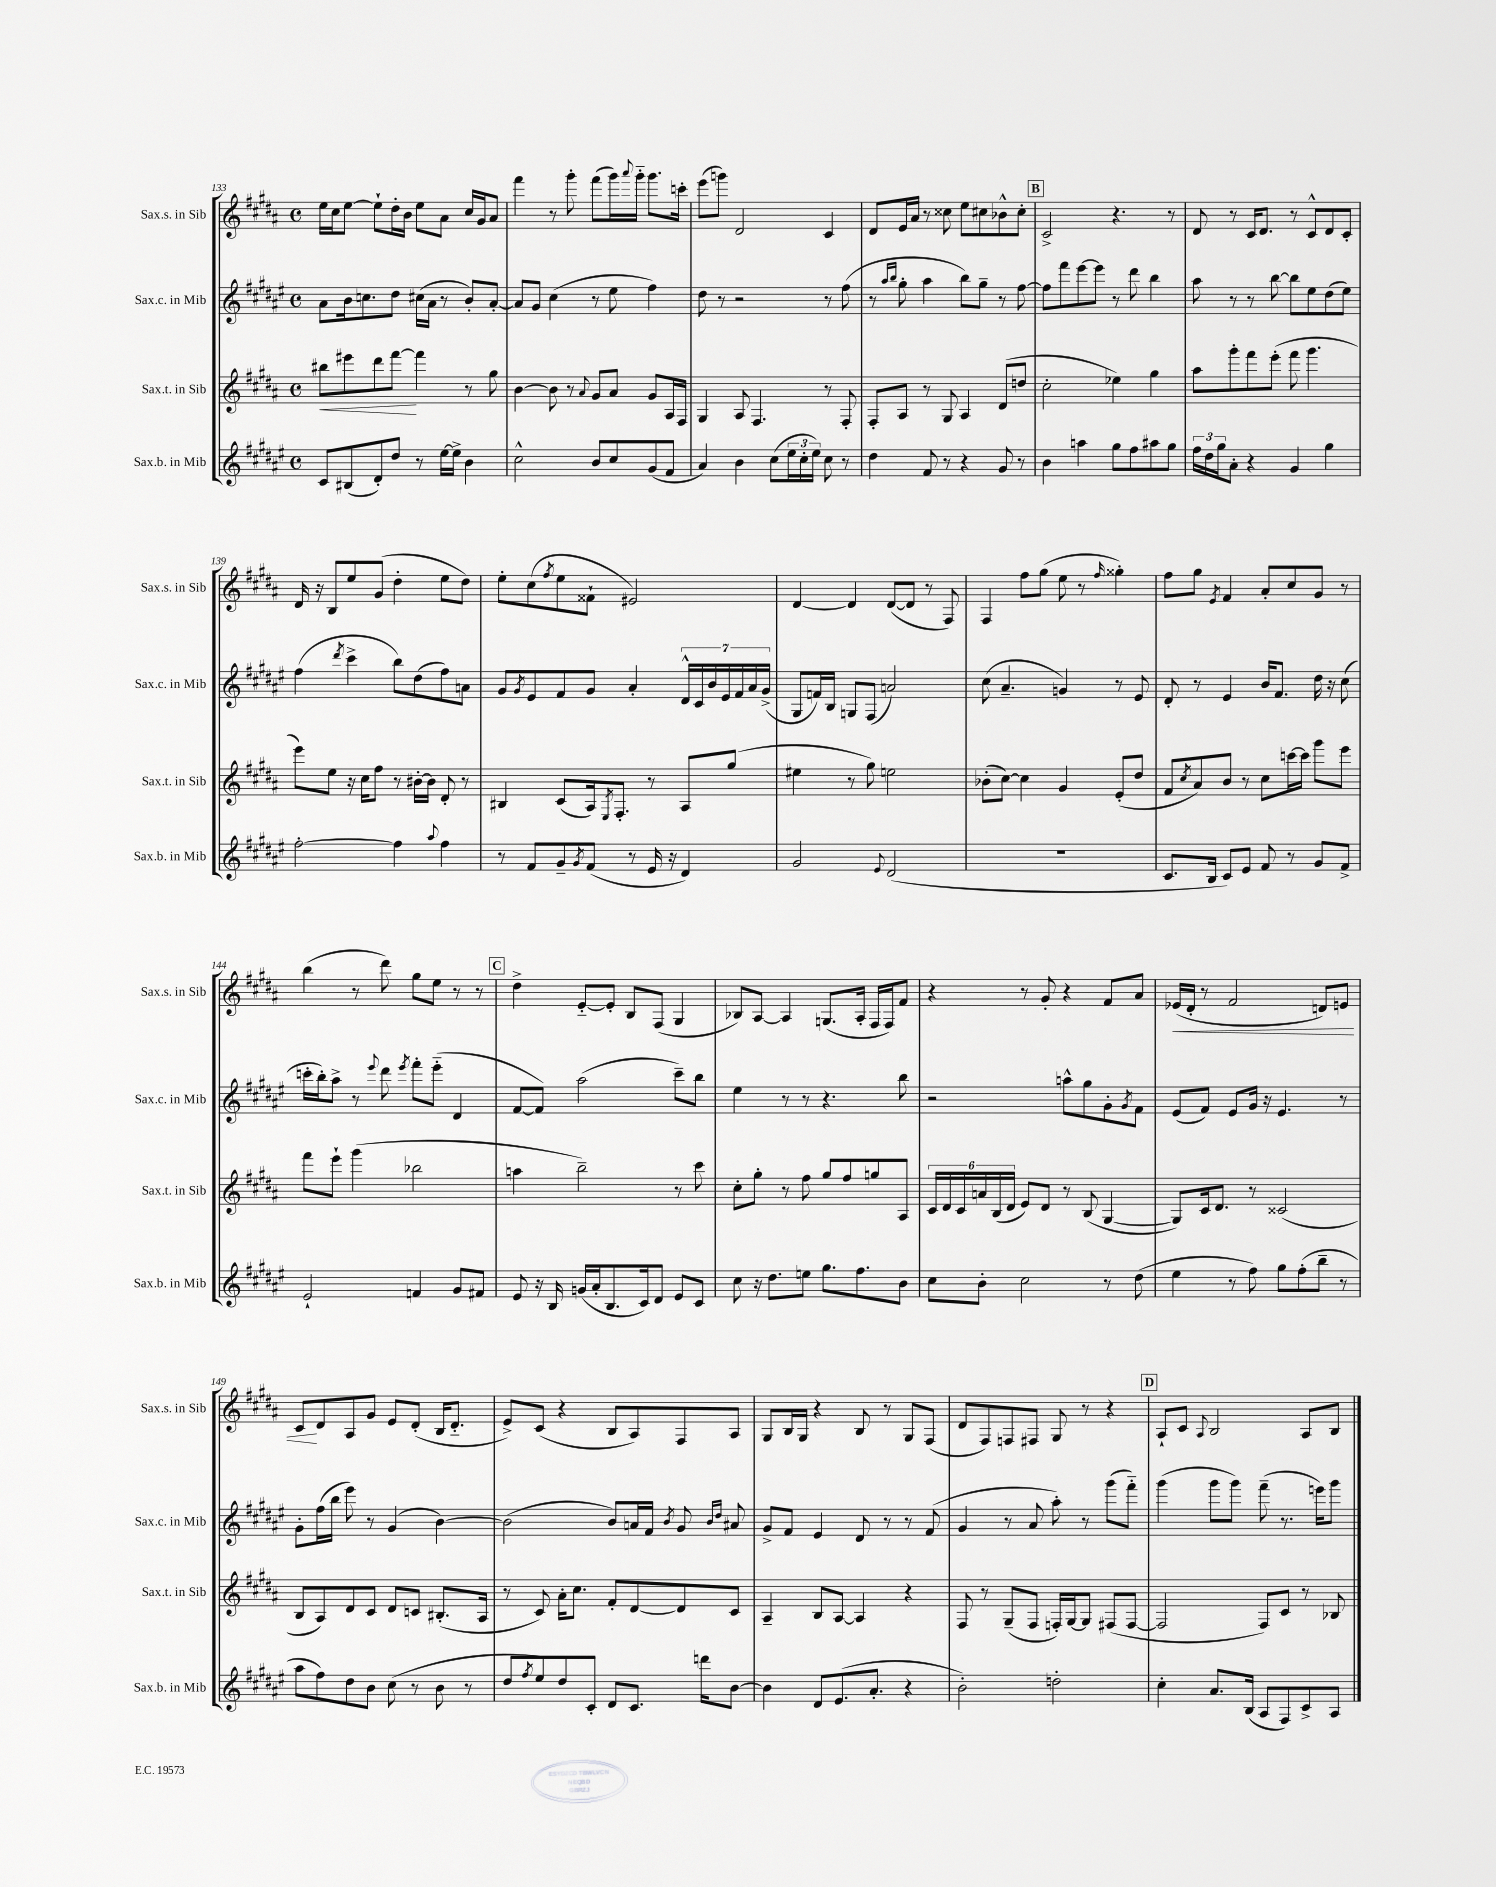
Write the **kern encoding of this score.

**kern	**kern	**dynam	**kern	**kern	**dynam
*part4	*part3	*part3	*part2	*part1	*part1
*staff4	*staff3	*staff3	*staff2	*staff1	*staff1
*I"Sax.b. in Mib	*I"Sax.t. in Sib	*	*I"Sax.c. in Mib	*I"Sax.s. in Sib	*
*I'Sax.b. in Mib	*I'Sax.t. in Sib	*	*I'Sax.c. in Mib	*I'Sax.s. in Sib	*
*clefG2	*clefG2	*	*clefG2	*clefG2	*
*k[f#c#g#d#a#e#]	*k[f#c#g#d#a#]	*	*k[f#c#g#d#a#e#]	*k[f#c#g#d#a#]	*
*M4/4	*M4/4	*	*M4/4	*M4/4	*
*met(c)	*met(c)	*	*met(c)	*met(c)	*
=133	=133	=133	=133	=133	=133
!	!	!LO:HP:b	!	!	!
8c#/L	8bb#X\L	<	8a#\L	16ee\LL	.
.	.	.	.	16cc#\J	.
(8B#X/	8eee#X\	.	16b\k	[8ee\J	.
.	.	.	8.ccn\	.	.
8d#'/)	8ddd#\	.	.	8ee`\L]	.
8dd#/J	[8fff#\J	.	8dd#\J	16dd#'\L	.
.	.	.	.	16b\JJ	.
8r	4fff#\]	[	(16cc#X\LL	8ee\L	.
.	.	.	16a#\JJ	.	.
[16ee#\LL	.	.	8r	8a#\J	.
16ee#^\JJ]	.	.	.	.	.
4b\	8r	.	8b'/L)	16cc#/LL	.
.	.	.	.	16g#/J	.
.	8gg#\	.	[8a#'/J	8a#/J	.
=134	=134	=134	=134	=134	=134
2cc#^^\	[4b\	.	8a#/L]	4fff#\	.
.	.	.	8g#/J	.	.
.	8b\]	.	(4cc#\	8r	.
.	8r	.	.	8ggg#'\	.
.	8qqa#/	.	.	.	.
8b/L	8g#/L	.	8r	(8fff#\L	.
8cc#/	8a#/J	.	8ee#\	16ggg#\L)	.
.	.	.	.	8qqaaa#/	.
.	.	.	.	16ggg#\JJ	.
(8g#/	8g#/L	.	4ff#\)	8.ggg#\L	.
8f#/J	16A#/L	.	.	.	.
.	16F#/JJ	.	.	16cccn'\Jk	.
=135	=135	=135	=135	=135	=135
4a#/)	4G#/	.	8dd#\	(8eee\L	.
.	.	.	8r	8gggn\J)	.
4b\	8A#/	.	2r	2d#/	.
.	4.F#/	.	.	.	.
(8cc#\L	.	.	.	.	.
24ee#\L	.	.	.	.	.
24cc#'\	.	.	.	.	.
24ee#\JJ)	.	.	.	.	.
8cc#\	8r	.	8r	4c#/	.
8r	8F#'/	.	(8ff#\	.	.
=136	=136	=136	=136	=136	=136
4dd#\	8F#'/L	.	8r	8d#/L	.
.	.	.	16qqaa#/LL	.	.
.	.	.	16qqbb/JJ	.	.
.	8A#/J	.	8gg#'\	16e/L	.
.	.	.	.	16a#/JJ	.
8f#/	8r	.	4aa#\	8r	.
8r	8G#/	.	.	8cc##X\	.
4r	4A#/	.	8bb\L)	8ee\L	.
.	.	.	8gg#~\J	8cc#X\	.
8g#/	(8d#/L	.	8r	8b-X^^\	.
8r	8ddn/J	.	[8ff#\	8cc#'\J	.
!!LO:REH:place=s1:t=B
=137	=137	=137	=137	=137	=137
4b\	2cc#'\	.	8ff#\L]	2c#^/	.
.	.	.	8fff#\	.	.
4aan\	.	.	[8eee#\	.	.
.	.	.	8eee#\J]	.	.
8gg#\L	4ee-X\)	.	8r	4.r	.
8ff#\	.	.	8ddd#\	.	.
8aa#X\	4gg#\	.	4bb\	.	.
8gg#\J	.	.	.	8r	.
=138	=138	=138	=138	=138	=138
24ff#\LL	8aa#\L	.	8aa#\	8d#/	.
24dd#\	.	.	.	.	.
24gg#\J	.	.	.	.	.
8a#'\J	8ggg#'\	.	8r	8r	.
4r	8fff#\	.	8r	16c#/KL	.
.	.	.	.	8.d#/J	.
.	(8eee'\J	.	[8bb\	.	.
4g#/	8fff#\	.	8bb\L]	8r	.
.	4.ggg#\	.	8ee#\	8c#^^/L	.
4gg#\	.	.	(8dd#\	8d#/	.
.	.	.	8ee#\J)	8c#'/J	.
!!LO:LB:g=z
=139	=139	=139	=139	=139	=139
[2ff#'\	8eee\L)	.	(4ff#\	16d#/	.
.	.	.	.	16r	.
.	8ee\J	.	.	8B/L	.
.	.	.	8qddd#/	.	.
.	16r	.	4ccc#^\	8ee/	.
.	16cc#\KL	.	.	.	.
.	8ff#\J	.	.	(8g#/J	.
4ff#\]	8r	.	8bb\L)	4dd#'\	.
.	[16b#X'\LL	.	(8dd#\	.	.
.	16b#\JJ]	.	.	.	.
8qqaa#/	.	.	.	.	.
4ff#\	8d#'/	.	8ff#\)	8ee\L	.
.	8r	.	8an\J	8dd#\J)	.
=140	=140	=140	=140	=140	=140
8r	4B#X/	.	8g#/L	8ee'\L	.
.	.	.	8qg#/	.	.
8f#/L	.	.	8e#/	(8cc#\	.
.	.	.	.	8qff#/	.
8g#~/	(8c#/L	.	8f#/	8ee\	.
8qg#/	.	.	.	.	.
(8f#/J	16A#/k)	.	8g#/J	8f##X`\J	.
.	8qE/	.	.	.	.
.	8.F#'/J	.	.	.	.
8r	.	.	4a#'/	2e#X/)	.
16e#/	8r	.	.	.	.
16r	.	.	.	.	.
4d#/)	8A#/L	.	28d#^^/LL	.	.
.	.	.	28c#/	.	.
.	.	.	28b/	.	.
.	.	.	28e#/	.	.
.	(8gg#/J	.	.	.	.
.	.	.	28f#/	.	.
.	.	.	28a#/	.	.
.	.	.	(28g#^/JJ	.	.
=141	=141	=141	=141	=141	=141
2g#/	4ee#X\	.	8G#/L	[4d#/	.
.	.	.	16fn/L)	.	.
.	.	.	16B/JJ	.	.
.	8r	.	8Gn/L	4d#/]	.
.	8gg#\)	.	(8F#/J	.	.
8qqe#/	.	.	.	.	.
(2d#/	2een\	.	2an/)	([8d#/L	.
.	.	.	.	8d#/J]	.
.	.	.	.	8r	.
.	.	.	.	8F#/)	.
=142	=142	=142	=142	=142	=142
1r	(8b-X'\L	.	(8cc#\	4F#/	.
.	[8cc#\J)	.	4.a#~/	.	.
.	4cc#\]	.	.	8ff#\L	.
.	.	.	.	(8gg#\J	.
.	4g#/	.	4gn/)	8ee\	.
.	.	.	.	8r	.
.	.	.	.	16qqff#/	.
.	(8e'/L	.	8r	4gg##X'\)	.
.	8dd#/J	.	8e#/	.	.
=143	=143	=143	=143	=143	=143
8.c#/L	8f#/L	.	8d#'/	8ff#\L	.
.	8qcc#/	.	.	.	.
.	8a#/)	.	8r	8gg#\J	.
16B/Jk	.	.	.	.	.
.	.	.	.	8qe/	.
8c#/L)	8b/J	.	4e#/	4f#/	.
8e#/J	8r	.	.	.	.
8f#/	8cc#\L	.	16b/KL	8a#'/L	.
.	.	.	8.f#/J	.	.
8r	[16cccn\L	.	.	8cc#/	.
.	16ccc\JJ]	.	.	.	.
8g#/L	8ggg#\L	.	16dd#\	8g#/J	.
.	.	.	16r	.	.
8f#^/J	8eee\J	.	(8cc#\	8r	.
!!LO:LB:g=z
=144	=144	=144	=144	=144	=144
2e#`/	8fff#\L	.	16cccn'\LL	(4bb\	.
.	.	.	16bb'\J)	.	.
.	8eee`\J	.	8aa#^\J	.	.
.	(4ggg#\	.	8r	8r	.
.	.	.	8qqeee#/	.	.
.	.	.	8ddd#\	8ddd#\)	.
.	.	.	8qeee#/	.	.
4fn/	2bb-X\	.	8fff#'\L	8gg#\L	.
.	.	.	(8eee#\J	8ee\J	.
8g#/L	.	.	4d#/	8r	.
8f#X/J	.	.	.	8r	.
!!LO:REH:place=s1:t=C
=145	=145	=145	=145	=145	=145
8e#/	4aan\	.	[8f#/L	4dd#^\	.
16r	.	.	8f#/J])	.	.
16B/	.	.	.	.	.
(16gn/LL	2bb~\)	.	(2aa#\	[8e/L	.
16a#'/J	.	.	.	.	.
8.B/	.	.	.	8e'/J]	.
.	.	.	.	8B/L	.
16c#/k)	.	.	.	.	.
8d#/J	.	.	.	(8F#/J	.
8e#/L	8r	.	8ccc#~\L)	4G#/	.
8c#/J	8ccc#\	.	8bb\J	.	.
=146	=146	=146	=146	=146	=146
8cc#\	8cc#'\L	.	4ee#\	8B-X/L)	.
16r	8gg#'\J	.	.	[8A#/J	.
8.dd#\L	.	.	.	.	.
.	8r	.	8r	4A#/]	.
8een\J	8ff#\	.	8r	.	.
8.gg#\L	8gg#/L	.	4.r	(8.Gn/L	.
.	8ff#/	.	.	.	.
8.ff#\	.	.	.	16A#'/Jk	.
.	8ggn/	.	.	16F#/LL	.
.	.	.	.	16F#/J)	.
8b\J	8A#/J	.	8bb\	8f#/J	.
=147	=147	=147	=147	=147	=147
8cc#\L	24c#/LL	.	2r	4r	.
.	24d#/	.	.	.	.
.	24c#/	.	.	.	.
8b'\J	24an/	.	.	.	.
.	(24B/	.	.	.	.
.	24d#/JJ	.	.	.	.
2cc#\	8e/L)	.	.	8r	.
.	8d#/J	.	.	8g#'/	.
.	8r	.	8aan^^\L	4r	.
.	(8B/	.	8gg#\	.	.
8r	[4G#/	.	8g#'\	8f#/L	.
.	.	.	8qg#/	.	.
(8dd#\	.	.	8f#\J	8a#/J	.
=148	=148	=148	=148	=148	=148
!	!	!	!	!	!LO:HP:b
4ee#\	8G#/L])	.	(8e#/L	(16e-X/LL	<
.	.	.	.	16d#'/JJ	.
.	16c#/k	.	8f#/J)	8r	.
.	8.d#/J	.	.	.	.
8r	.	.	8e#/L	2f#/	.
8ff#\)	8r	.	16g#/Jk	.	.
.	.	.	16r	.	.
8gg#\L	(2c##X/	.	4.e#/	.	.
(8ff#'\	.	.	.	.	.
8bb~\J	.	.	.	8dn/L)	.
8r	.	.	8r	8en/J	.
!!LO:LB:g=z
=149	=149	=149	=149	=149	=149
8aa#\L	8B/L	.	8g#'\L	8c#/L	.
8ff#\)	8A#/)	.	(16ff#\L	8d#/	[
.	.	.	16bb\JJ	.	.
8dd#\	8d#/	.	8eee#\)	8A#/	.
8b\J	8c#/J	.	8r	8g#/J	.
(8cc#\	8d#/L	.	(4g#/	8e/L	.
8r	8cn/J	.	.	(8d#'/J	.
8b\	(8.B#X'/L	.	[4b\)	16B/KL	.
.	.	.	.	8.d#/J	.
8r	.	.	.	.	.
.	16A#/Jk	.	.	.	.
=150	=150	=150	=150	=150	=150
8dd#/L	8r	.	(2b\]	8e^/L)	.
8qff#/	.	.	.	.	.
8ee#/)	8c#/)	.	.	(8c#/J	.
8dd#/	16a#'\KL	.	.	4r	.
.	8.cc#\J	.	.	.	.
8c#'/J	.	.	.	.	.
8d#/L	8f#'/L	.	8b/L)	8B/L	.
8.c#/J	[8d#/	.	16an/L	8A#/)	.
.	.	.	16f#/JJ	.	.
.	.	.	8qb/	.	.
.	8d#/]	.	8g#/	8F#/	.
16dddn\KL	.	.	.	.	.
.	.	.	16qqb/LL	.	.
.	.	.	16qqdd#/JJ	.	.
[8b\J	8c#/J	.	8a#X/	8A#/J	.
=151	=151	=151	=151	=151	=151
4b\]	4A#~/	.	8g#^/L	8G#/L	.
.	.	.	8f#/J	16B/L	.
.	.	.	.	16G#/JJ	.
8d#/L	8B/L	.	4e#/	4r	.
(8.e#/	[8A#/J	.	.	.	.
.	4A#/]	.	8d#/	8B/	.
8.a#'/J	.	.	.	.	.
.	.	.	8r	8r	.
4r	4r	.	8r	8G#/L	.
.	.	.	(8f#/	(8F#/J	.
=152	=152	=152	=152	=152	=152
2b'\)	8F#/	.	4g#/	8d#/L	.
.	8r	.	.	8F#/)	.
.	(8G#~/L	.	8r	8Fn/	.
.	8F#/J	.	8a#/	8F#X/J	.
2ddn'\	16Fn'/LL)	.	8aa#'\)	8G#/	.
.	[16G#/J	.	.	.	.
.	8G#/J]	.	8r	8r	.
.	(8F#X/L	.	(8ggg#\L	4r	.
.	[8F#/J	.	8fff#\J)	.	.
!!LO:REH:place=s1:t=D
=153	=153	=153	=153	=153	=153
4cc#'\	2F#/]	.	(4ggg#\	8A#`/L	.
.	.	.	.	8c#/J	.
.	.	.	.	8qqA#/	.
8.a#/L	.	.	8ggg#\L	2B/	.
.	.	.	8ggg#\J)	.	.
(16B/Jk	.	.	.	.	.
8A#/L	8F#/L)	.	(8fff#~\	.	.
8F#/)	8c#/J	.	8.r	.	.
8c#^/	8r	.	.	8A#/L	.
.	.	.	16eeen\KL)	.	.
8A#/J	8B-X/	.	8ggg#\J	8B/J	.
==	==	==	==	==	==
*-	*-	*-	*-	*-	*-
